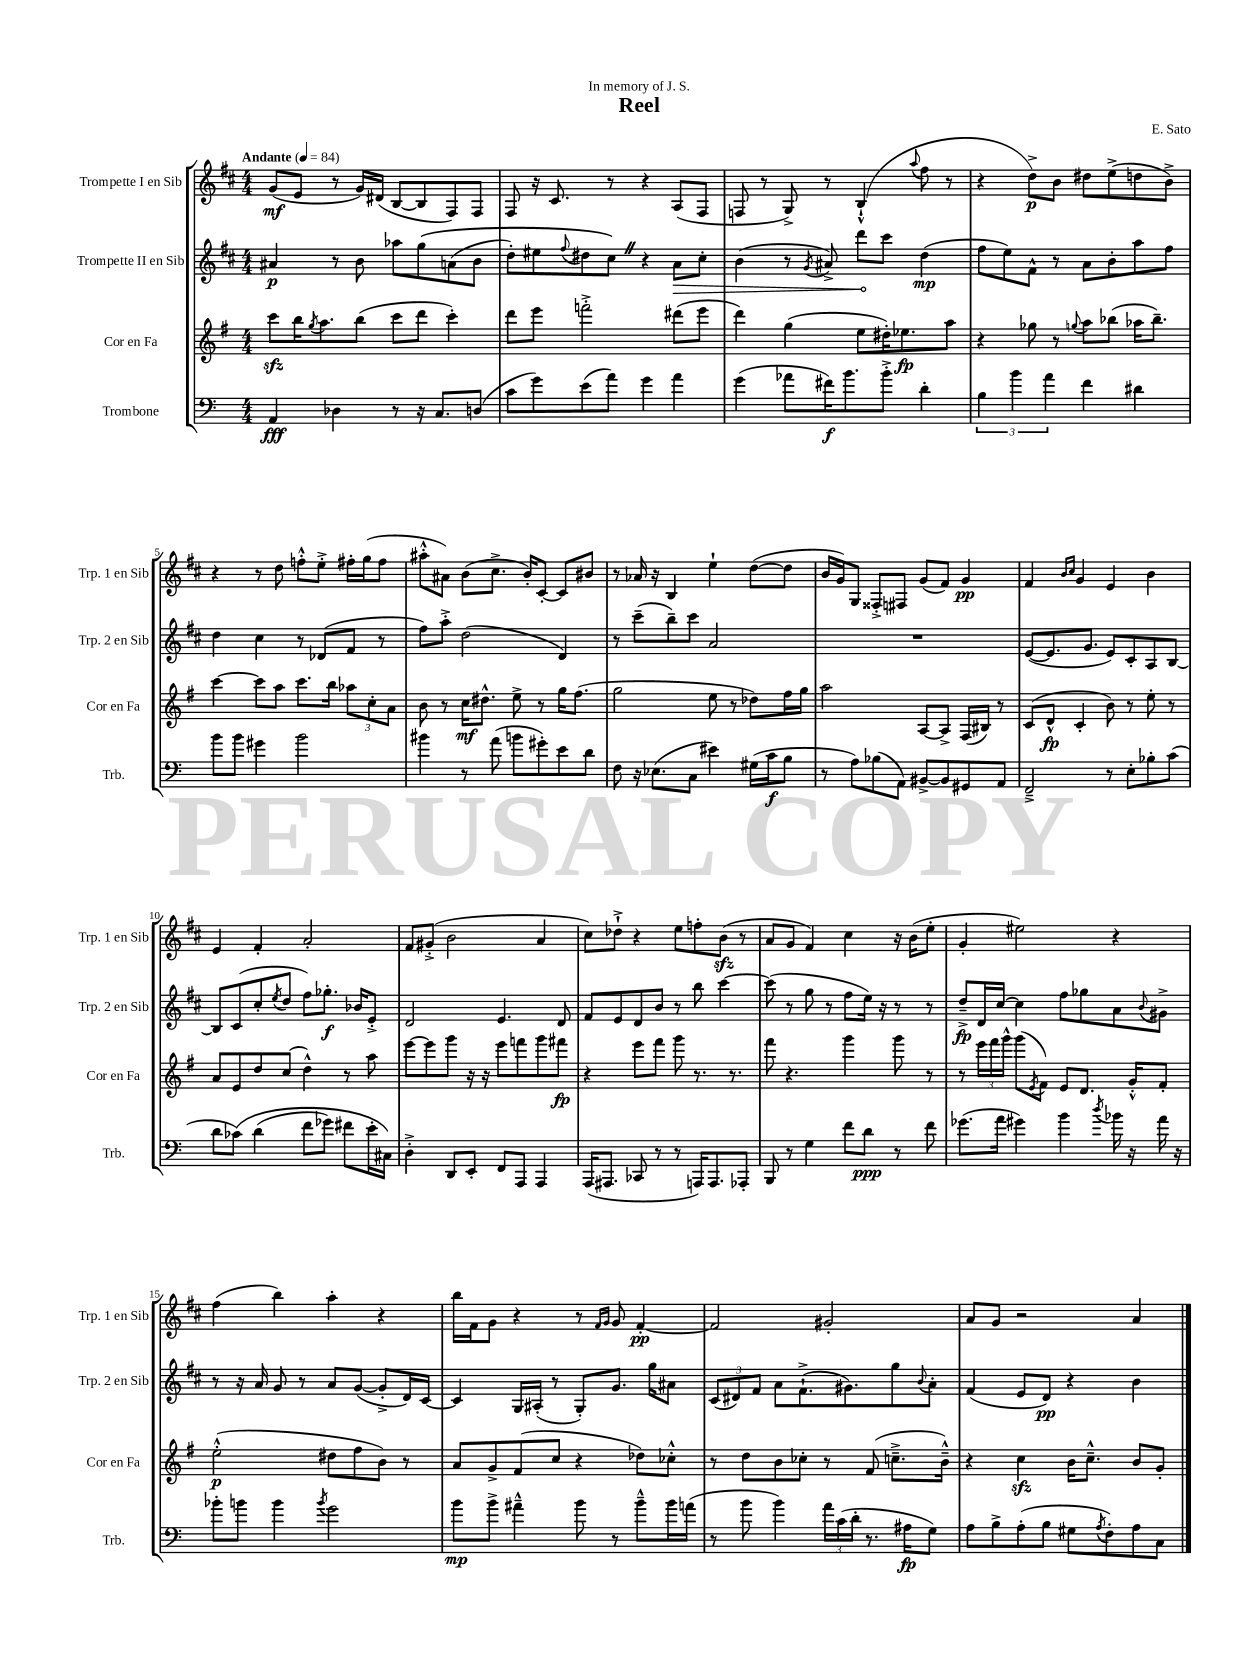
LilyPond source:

\header { title = "Reel" composer = "E. Sato" dedication = "In memory of J. S." }
<<
\new StaffGroup <<
\new Staff = "s0" \with { instrumentName = "Trompette I en Sib" shortInstrumentName = "Trp. 1 en Sib" } {
    \clef treble \key d \major \numericTimeSignature \time 4/4 \tempo "Andante" 4 = 84
    g'8\mf( e'8 r8 g'16) dis'16( b8~ b8 fis8) fis8 |
    fis8 r16 cis'8. r8 r4 a8( fis8 |
    f8 r8 g8->) r8 b4-!-^( \appoggiatura { a''8 } fis''8 r8 |
    r4 d''8->\p) b'8 dis''8 e''8->( d''8 b'8->) |
    r4 r8 d''8 f''8-.-^ e''8-.-> fis''16-. g''16( fis''8 |
    ais''8-.-^ ais'8) b'8( cis''8.-> b'16-.) cis'8~-. cis'8 bis'8 |
    r8 aes'16 r16 b4 e''4-! d''8~( d''8 |
    b'16 g'16) g8 fisis8-.-> fis8 g'8( fis'8) g'4\pp |
    fis'4 \grace { b'16 cis''16 } g'4 e'4 b'4 |
    e'4 fis'4-. a'2-. |
    fis'8 gis'8-.->( b'2 a'4 |
    cis''8) des''8-!-> r4 e''8 f''8-. b'8\sfz( r8 |
    a'8 g'8 fis'4) cis''4 r16 b'16( e''8-. |
    g'4-. eis''2) r4 |
    fis''4( b''4) a''4-. r4 |
    b''16 fis'16 g'8 r4 r8 \grace { fis'16 g'16 } g'8 fis'4~-.\pp |
    fis'2 gis'2-. |
    a'8 g'8 r2 a'4 \bar "|." |
}
\new Staff = "s1" \with { instrumentName = "Trompette II en Sib" shortInstrumentName = "Trp. 2 en Sib" } {
    \clef treble \key d \major \numericTimeSignature \time 4/4
    ais'4\p r8 b'8 aes''8 g''8\( a'8( b'8 |
    d''8-.) eis''8 \appoggiatura { fis''8 } dis''8 cis''8\) \once \override BreathingSign.text = \markup { \musicglyph "scripts.caesura.straight" } \breathe r4 \once \override Hairpin.circled-tip = ##t a'8\> cis''8-. |
    b'4( r8 \acciaccatura { g'8 } ais'8->) d'''8\! cis'''8 d''4\mp( |
    fis''8 e''8) fis'8-^ r8 a'8 b'8-. a''8 fis''8 |
    d''4 cis''4 r8 des'8( fis'8 r8 |
    fis''8) a''8-.-> d''2( d'4) |
    r8 cis'''8--( b''8--) cis'''8 a'2 |
    R1 |
    e'8~( e'8. g'8. e'8) cis'8-. a8 b8~ |
    b8 cis'8( cis''8-. \acciaccatura { e''8 } d''8 fis''8) ges''8.-.\f bes'16 e'8-.-> |
    d'2 e'4. d'8 |
    fis'8 e'8 d'8 b'8 r8 b''8 cis'''4~ |
    cis'''8( r8 g''8 r8 fis''8 e''16) r16 r8 r8 |
    d''8--->\fp d'16 cis''16~ cis''4 fis''8 ges''8 a'8 \appoggiatura { b'8 } gis'8-> |
    r8 r16 a'16 g'8 r8 a'8 g'8~( g'8-.-> d'16) cis'16~ |
    cis'4 g16 ais16-.( r8 g8-.) g'8. g''16 ais'8 |
    \tuplet 3/2 { cis'8( dis'8) fis'8 } a'8 fis'8.-!->( gis'8.) g''8 \appoggiatura { b'8 } a'8-. |
    fis'4( e'8 d'8\pp) r4 b'4 \bar "|." |
}
\new Staff = "s2" \with { instrumentName = "Cor en Fa" shortInstrumentName = "Cor en Fa" } {
    \clef treble \key g \major \numericTimeSignature \time 4/4
    c'''8\sfz b''16 \acciaccatura { g''8 } a''8. b''8( c'''8 d'''8 c'''4-.) |
    d'''8 e'''8 f'''2-.-> dis'''8( e'''8 |
    d'''4) g''4( e''8 dis''16-.) ees''8.\fp a''8 |
    r4 ges''8 r8 \appoggiatura { g''8 } a''8 bes''8( aes''16 bes''8.--) |
    c'''4~ c'''8 a''8 c'''8. b''16 \tuplet 3/2 { aes''8 c''8-. a'8 } |
    b'8 r8 c''16\mf dis''8.-^ e''8-> r8 g''16 fis''8.( |
    g''2 e''8 r8 des''8) fis''16 g''16 |
    a''2 a8~ a8-> fis16( bis16) r8 |
    c'8( d'8-^\fp c'4-. b'8) r8 e''8-. r8 |
    a'8 e'8 d''8 c''8( d''4-^) r8 a''8 |
    e'''8~ e'''8 g'''8 r16 r16 e'''8 f'''8 g'''8 fis'''8\fp |
    r4 e'''8 fis'''8 g'''8 r8. r8. |
    fis'''8 r4. g'''4 g'''8 r8 |
    r8 \tuplet 3/2 { e'''16 fis'''16 g'''16-^ } g'''8( \acciaccatura { e'8 } fis'8) e'8 d'8. g'16-.-^ fis'8-. |
    e''2-.-^\p( dis''8 fis''8 b'8) r8 |
    a'8 g'8-> fis'8( c''8 r4 des''8) ces''8-.-^ |
    r8 d''8 b'8 ces''8-. r8 fis'8( c''8.---> b'16---^) |
    r4 c''4\sfz b'16 c''8.---^ b'8 g'8-. \bar "|." |
}
\new Staff = "s3" \with { instrumentName = "Trombone" shortInstrumentName = "Trb." } {
    \clef bass \key c \major \numericTimeSignature \time 4/4
    a,4\fff des4 r8 r16 c8. d8( |
    c'8 g'8) e'8( a'8) g'4 a'4 |
    g'4( aes'8 fis'16\f) b'8. b'8-.-> d'4-. |
    \tuplet 3/2 { b4 b'4 a'4 } f'4 dis'4 |
    b'8 b'8 gis'4 b'2 |
    bis'4 r8 a'8( b'8 gis'8-.) e'8 d'8 |
    f8 r16 ees8.( c8 eis'4) gis16( c'16\f b8 |
    r8 a8) bes8( a,8) bis,8~-> bis,8 gis,8 a,8 |
    f,2---> r8 e8-. bes8-. c'8( |
    d'8 ces'8)\( d'4( f'8 ges'8) fis'8 e'16-. cis16\) |
    d4-.-> d,8 e,8-. f,8 a,,8 a,,4 |
    a,,16( ais,,8. ces,8 r8 r8 a,,16) a,,8. aes,,8-. |
    b,,8 r8 g4 f'8 d'8\ppp r8 f'8 |
    ges'8.( a'16 gis'4) b'4 \acciaccatura { d''8 } bes'16 r16 a'16 r16 |
    bes'8-. b'8 b'4 \acciaccatura { b'8 } g'2 |
    b'8\mp b'8-> ais'4---^ b'8 r8 b'8---^ b'16 a'16( |
    r8 b'8 b'4) \tuplet 3/2 { a'16 c'16( d'16-. } r8. ais16\fp g8) |
    a8 b8-> a8-.( b8 gis8 \acciaccatura { a8 } f8-.) a8 c8 \bar "|." |
}
>>
>>
